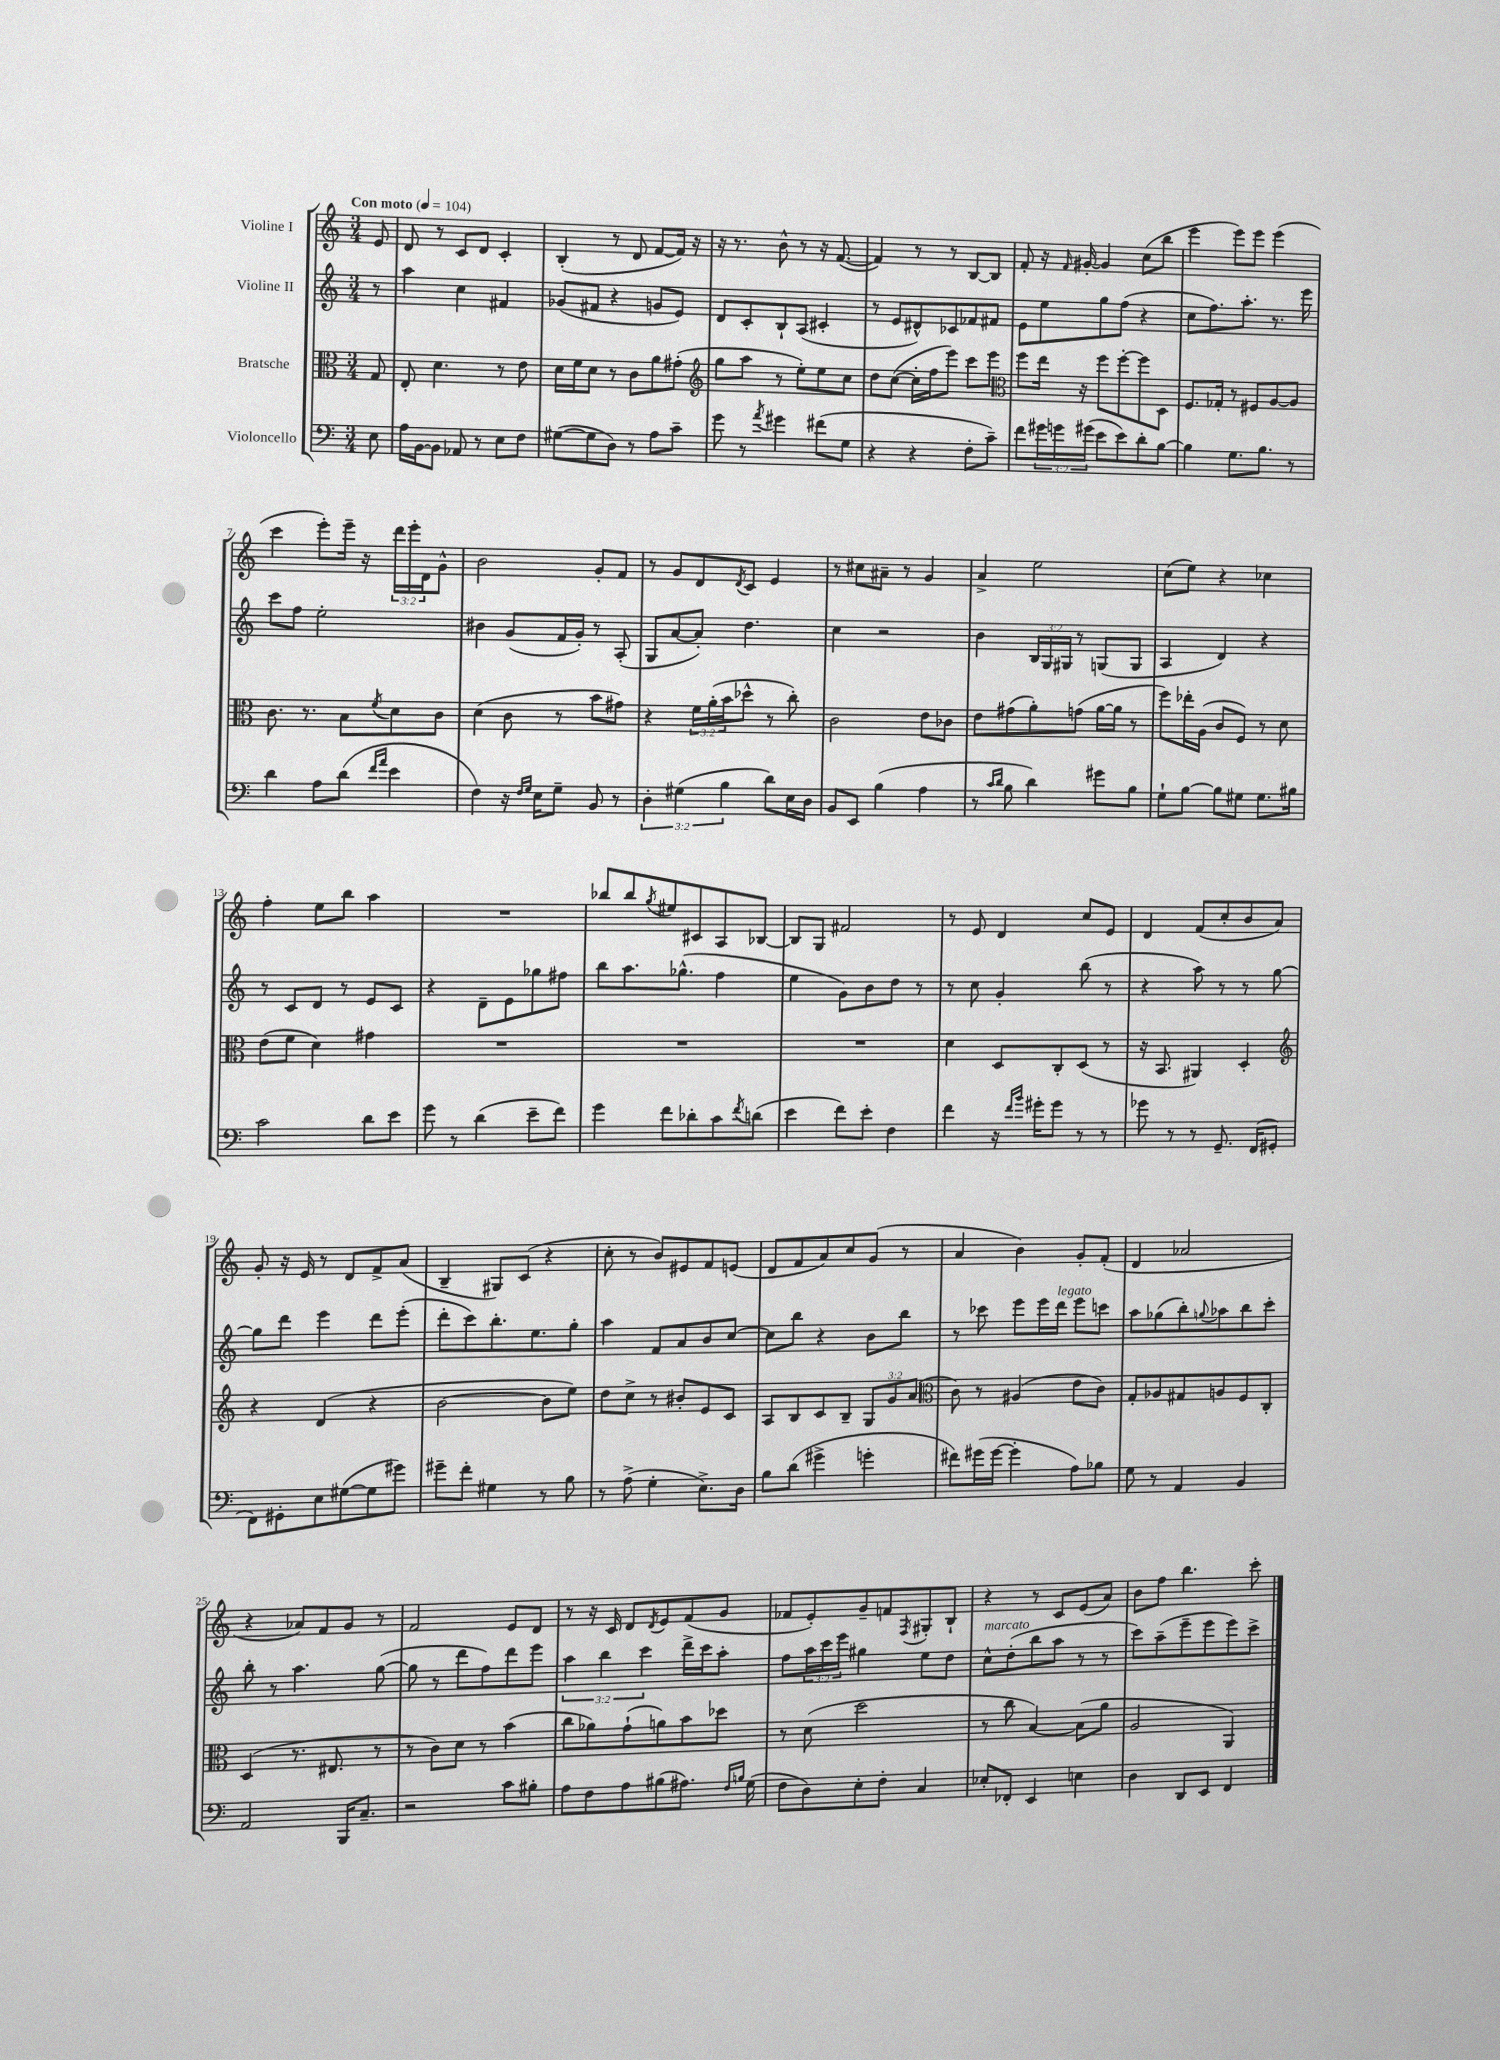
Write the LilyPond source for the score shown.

<<
\new StaffGroup <<
\new Staff = "s0" \with { instrumentName = "Violine I" } {
    \clef treble \key c \major \numericTimeSignature \time 3/4 \override Staff.TupletNumber.text = #tuplet-number::calc-fraction-text \partial 8 \tempo "Con moto" 4 = 104
    e'8 |
    d'8 r8 c'8 d'8 c'4-. |
    b4-.( r8 d'8 f'8~ f'16) r16 |
    r16 r8. b'8-^ r8 r16 f'8.~( |
    f'4) r8 r8 b8~ b8 |
    f'8-. r16 \grace { f'16 } gis'16~-. gis'4 c''8( b''8 |
    e'''4 e'''8) e'''8 e'''4( |
    c'''4 e'''8-.) e'''16-- r16 \tuplet 3/2 { d'''16 e'''16-. d'16 } g'8-^ |
    b'2 g'8-. f'8 |
    r8 g'8 d'8 \acciaccatura { d'8 } c'8 e'4 |
    r8 cis''8 ais'8-- r8 g'4 |
    a'4-> e''2 |
    c''8( e''8) r4 ces''4 |
    f''4-. e''8 b''8 a''4 |
    R2. |
    bes''8 bes''8 \acciaccatura { g''8 } eis''8 cis'8 a8 bes8~ |
    bes8 g8 fis'2 |
    r8 e'8 d'4 c''8 e'8 |
    d'4 f'8( c''8-. b'8 a'8) |
    g'8-. r16 e'16 r8 d'8 f'8-> a'8( |
    b4-- gis8) c'8( r4 |
    c''8-. r8 b'8) eis'8 f'8 e'8( |
    d'8 f'8 a'8) c''8 g'8( r8 |
    a'4 b'4) g'8-. f'8-.( |
    d'4 aes'2 |
    r4 aes'8) f'8 g'8 r8 |
    f'2 e'8 d'8 |
    r8 r16 c'16 d'8 \acciaccatura { d'8 } e'8 f'8( g'8 |
    fes'8 e'8-.) g'8-- f'8 \acciaccatura { f8 } gis8-. b8-! |
    r4 r8 c'8 e'8( a'8) |
    b'8 f''8 b''4. c'''8-. \bar "|." |
}
\new Staff = "s1" \with { instrumentName = "Violine II" } {
    \clef treble \key c \major \numericTimeSignature \time 3/4 \override Staff.TupletNumber.text = #tuplet-number::calc-fraction-text \partial 8
    r8 |
    a''4 c''4 fis'4 |
    ges'8( fis'8 r4 g'8 e'8) |
    d'8 c'8-. b8-! a8( cis'4-. |
    r8 e'8 dis'8-^) ces'8 fes'8 fis'8 |
    e'8 e''8 g''8 f''8( r4 |
    c''8 f''8.) a''8.-. r8. e'''16 |
    c'''8 f''8 e''2-. |
    bis'4 g'8( f'16 g'16-.) r8 a8-.( |
    g8 a'8~ a'8-.) d''4. |
    c''4 r2 |
    b'4 \tuplet 3/2 { b16 g16 gis16 } r8 g8( g8 |
    a4 d'4) r4 |
    r8 c'8 d'8 r8 e'8 c'8 |
    r4 d'8-- e'8 ges''8 fis''8 |
    b''8 a''8. ges''8.-^( f''4 |
    e''4 g'8) b'8 d''8 r8 |
    r8 c''8 g'4-. b''8( r8 |
    r4 a''8) r8 r8 g''8~ |
    g''8 d'''8 e'''4 d'''8 e'''8-.( |
    d'''8-. c'''8) b''8.-. e''8. g''8-. |
    a''4 f'8 a'8 b'8 c''8~ |
    c''8 b''8 r4 b'8 b''8 |
    r8 ces'''8 e'''8 e'''16 d'''16^\markup { \italic "legato" } e'''8 c'''8 |
    a''8 ges''8( b''8-.) \appoggiatura { g''8 } aes''8 b''8 c'''8-. |
    b''8-. r8 a''4. g''8~( |
    g''8 r8 d'''8 f''8) d'''8 e'''8 |
    \tuplet 3/2 { a''4 b''4 c'''4 } d'''16-> c'''16 a''8-. |
    f''8 \tuplet 3/2 { a''16 c'''16 e'''16 } gis''4 e''8 d''8 |
    c''8-^^\markup { \italic "marcato" } d''8-.( b''8 a''8 r8 r8 |
    c'''8) a''8--( e'''8-- e'''8 e'''8) c'''8-> \bar "|." |
}
\new Staff = "s2" \with { instrumentName = "Bratsche" } {
    \clef alto \key c \major \numericTimeSignature \time 3/4 \override Staff.TupletNumber.text = #tuplet-number::calc-fraction-text \partial 8
    g8 |
    e8-. d'4. r8 e'8 |
    d'16 f'16 d'8 r8 c'8 a'8 gis'8-.( |
    \clef treble g''8 a''8 r8 e''8-.) e''8 c''8 |
    d''8 c''8~( c''16-. f''16 e'''8) c'''8 e'''8 |
    \clef alto f''8 e''16 r16 f''8 f''8~-. f''8 d8 |
    f8. ges16-. r8 fis8 a8~ a8 |
    c'8. r8. b8 \acciaccatura { f'8 } d'8 c'8 |
    d'4( c'8 r8 b'8 gis'8) |
    r4 \tuplet 3/2 { f'16 a'16-.( b'16 } des''8-^ r8 c''8-.) |
    c'2 e'8 ces'8 |
    e'8 gis'8( a'8-.) g'8( a'16~ a'16 r8 |
    f''8) ees''16-. a16( c'8 f8) r8 d'8 |
    e'8( f'8 d'4) gis'4 |
    R2. |
    R2. |
    R2. |
    d'4 d8 c8-. d8( r8 |
    r16 b,8. ais,4) d4-. |
    \clef treble r4 d'4( r4 |
    b'2~ b'8 e''8) |
    d''8 c''8-> r8 bis'8-. e'8 c'8 |
    a8 b8 c'8 b8-- \tuplet 3/2 { g8 g'8 a'8( } |
    \clef alto c'8) r8 ais4( e'8 c'8) |
    g8-. aes8 gis8 a8 f8 c8-. |
    d4( r8. eis8. r8 |
    r8 c'8) d'8 r8 b'4( |
    c''8 aes'8) g'8-!( a'8) b'8 des''8 |
    r8 d'8( d''2 |
    r8 c''8 b4~) b8( a'8 |
    a2 a,4) \bar "|." |
}
\new Staff = "s3" \with { instrumentName = "Violoncello" } {
    \clef bass \key c \major \numericTimeSignature \time 3/4 \override Staff.TupletNumber.text = #tuplet-number::calc-fraction-text \partial 8
    e8 |
    a16 b,16~ b,8 aes,8 r8 e8 f8 |
    gis8~( gis8 d8) r8 a8 c'8-- |
    g'8 r8 \acciaccatura { a'8 } gis'4 fis'8( g8 |
    r4 r4 f8-. c'8--) |
    f'8 \tuplet 3/2 { gis'16 g'16 gis'16( } e'8 e'8) d'8-. b8~ |
    b4 g8. b8. r8 |
    d'4 a8 d'8( \grace { f'16 a'16 } e'4 |
    f4) r16 \grace { f16 g16 } e16 g8-- b,8 r8 |
    \tuplet 3/2 { d4-. gis4( b4 } d'8) e16 d16 |
    b,8 e,8 b4( a4 |
    r8 \grace { c'16 d'16 } b8 d'4) gis'8 b8 |
    g8-! b8~ b8 gis8 gis8. bis16 |
    c'2 d'8 e'8 |
    g'8 r8 d'4( e'8-- f'8) |
    g'4 f'8 des'8-. c'8 \acciaccatura { f'8 } d'8( |
    e'4 f'8) e'8-. f4 |
    f'4 r16 \grace { f'16 b'16 } gis'16-. gis'8 r8 r8 |
    ges'8 r8 r8 g,8.-- f,16( gis,8-. |
    f,8) gis,8-. e8 gis8~( gis8 gis'8) |
    gis'8-- f'8-. gis4 r8 b8 |
    r8 a8->( g4-. e8.->) d16 |
    b8 d'8( gis'4-> g'4-. |
    fis'8) gis'16( gis'16~ gis'4-. a8) bes8 |
    g8 r8 a,4 b,4 |
    a,2 b,,16 c8.-- |
    r2 c'8 bis8-. |
    a8 f8 a8 bis8( ais8.) \grace { f16 b16 } g16( |
    f8 d8) e8-. f8-. c4 |
    ees8-. fes,8-. e,4 e4 |
    d4 d,8 e,8 f,4 \bar "|." |
}
>>
>>
